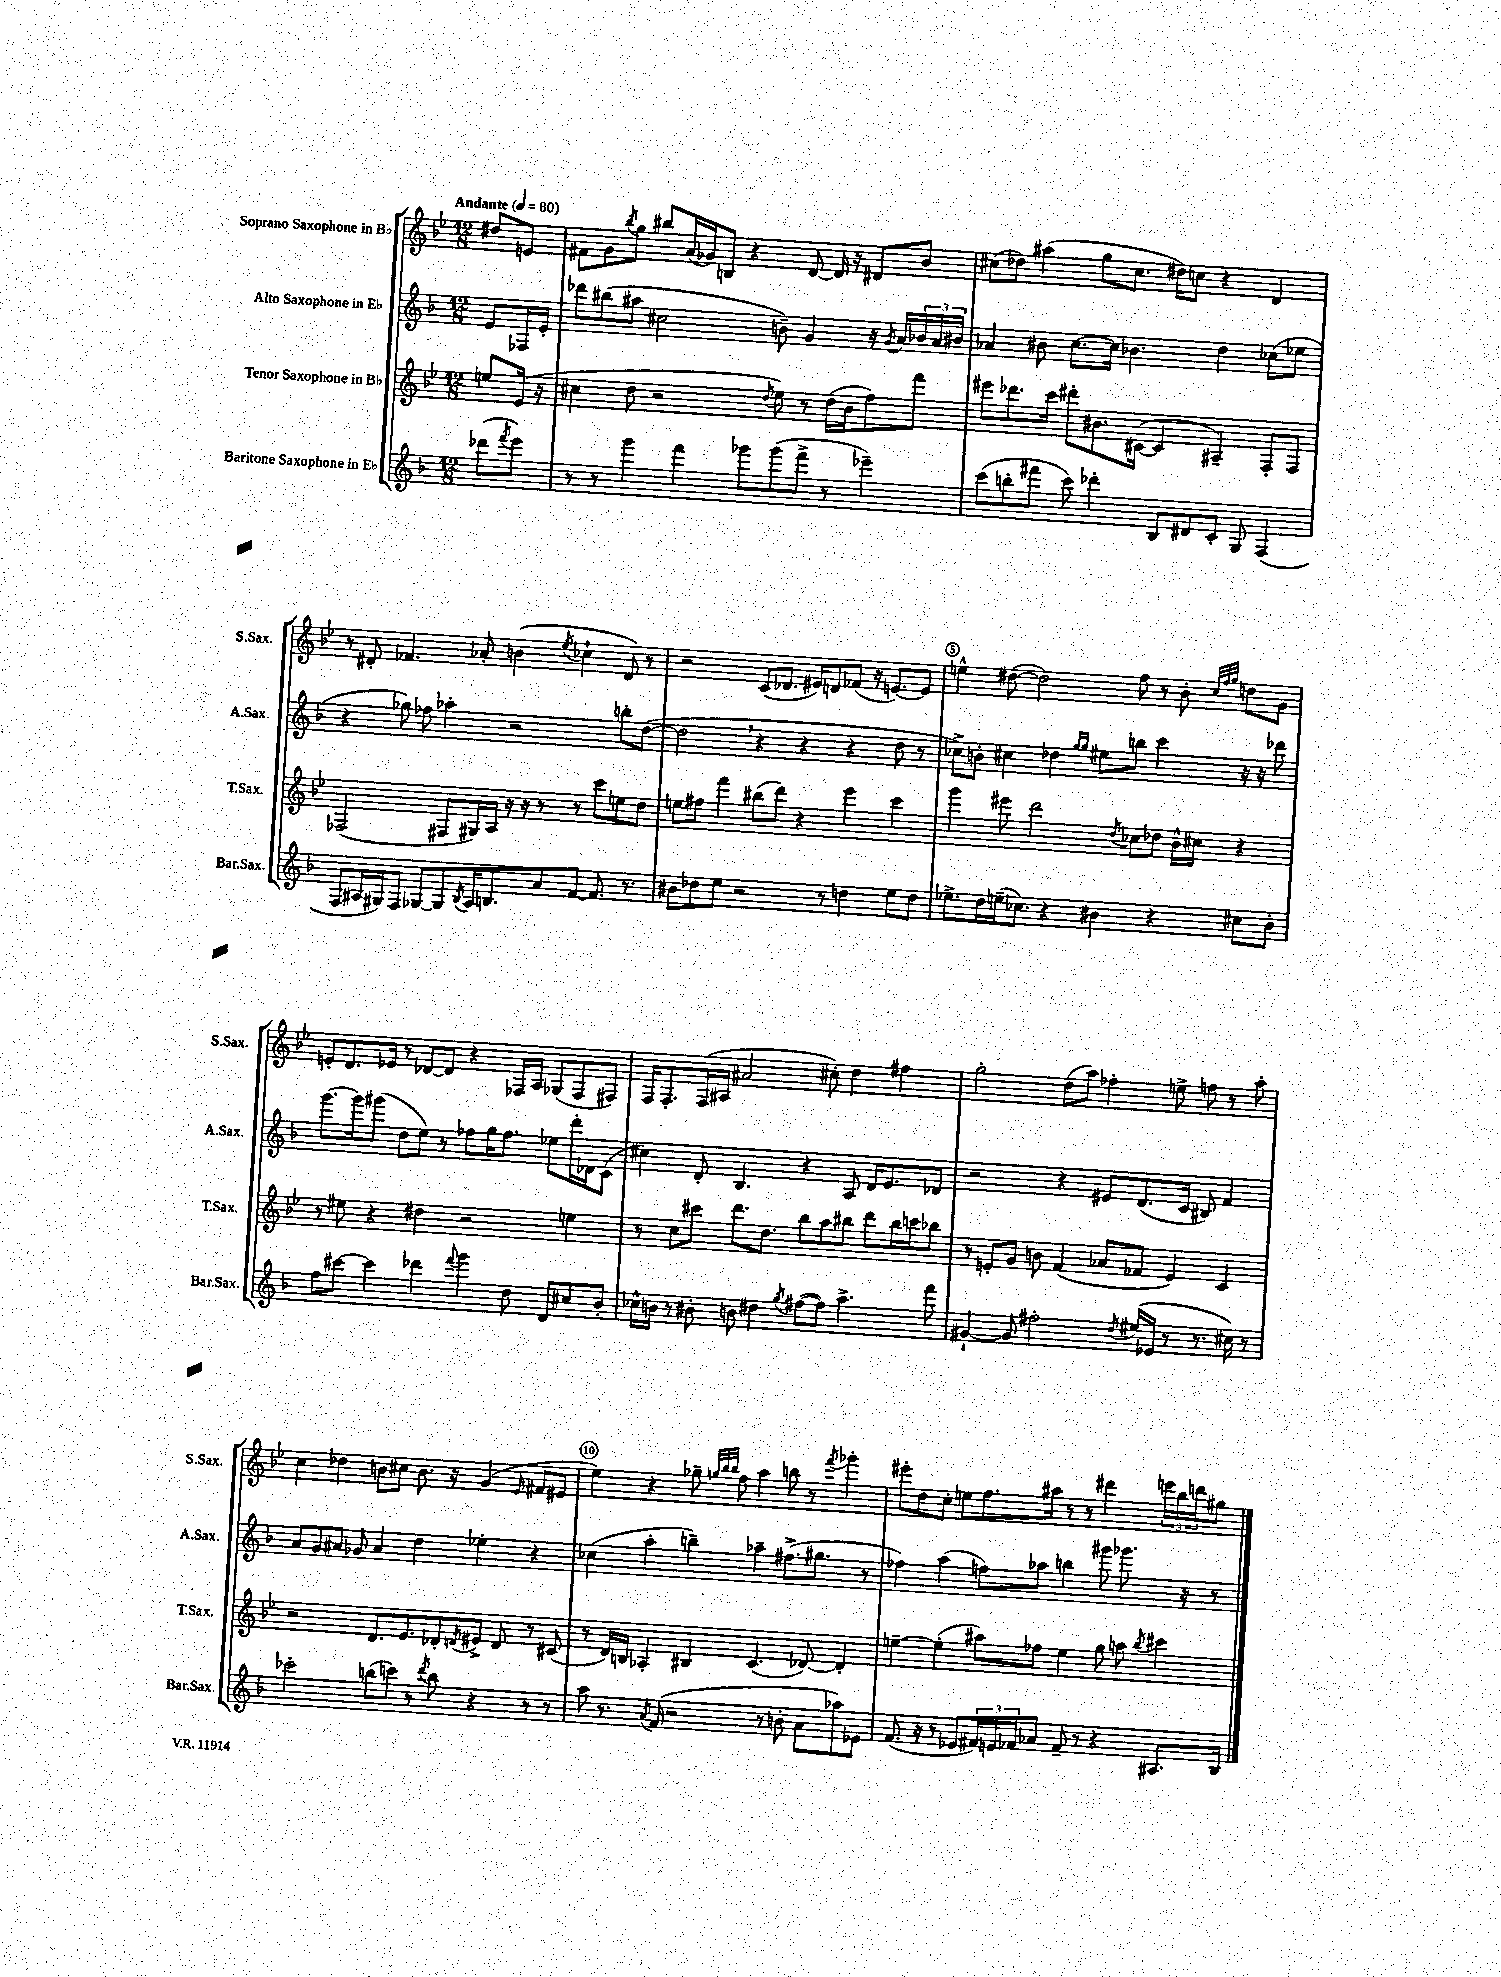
<<
\new StaffGroup <<
\new Staff = "s0" \with { instrumentName = "Soprano Saxophone in Bb" shortInstrumentName = "S.Sax." } {
    \clef treble \key bes \major \numericTimeSignature \time 12/8 \partial 4 \tempo "Andante" 4 = 80
    dis''8 e'8 |
    fis'8 g'8 \acciaccatura { bes''8 } g''8 bis''8 a'16( ges'16) b8 r4 d'8~ d'16 r16 dis'8 bes'8 |
    cis''8( des''8) ais''4( g''8 cis''8. dis''16) c''8 r4 d'4 |
    r8 dis'8-. fes'4. aes'8-. b'4( \acciaccatura { ees''8 } ces''4-! dis'8) r8 |
    r2 c'8( des'8. eis'16) d'8 fes'8( r16 e'8.~) e'8 |
    e''4-^ dis''8~( dis''2) f''8 r8 bes'8-. \grace { c''32 f''32 g''32 } d''8 g'8 |
    e'8-. d'8. ees'16 r8 des'8~ des'8 r4 fes16 a16 ges8( fes8 fis8) |
    f16 f8.-. f16( ais16 ais'2 cis''8-.) d''4 fis''4 |
    g''2-. d''8( a''8) fes''4-. e''8-> f''8 r8 a''8-. |
    c''4 des''4 b'8 cis''8 b'8. r16 g'4( \grace { ees'16 } fis'8 eis'8 |
    ees''4) r4 ges''8-- \grace { g''32 bes''32 bes''32 } f''8 a''4 b''8 r8 \acciaccatura { f'''8 } ges'''4-. |
    eis'''8-. d''8 c''8-. e''8 f''8. ais''16 r8 r8 dis'''4 \tuplet 3/2 { e'''16 bes''16 d'''16 } gis''8 \bar "|." |
}
\new Staff = "s1" \with { instrumentName = "Alto Saxophone in Eb" shortInstrumentName = "A.Sax." } {
    \clef treble \key f \major \numericTimeSignature \time 12/8 \partial 4
    e'8 fes16 e'16-. |
    des'''8 bis''8( ais''8 cis''2 b'8--) g'4 r16 \acciaccatura { g'8 } a'16 \tuplet 3/2 { bes'16 a'16 bis'16 } |
    aes'4 bis'8 c''8.~ c''16 bes'4. d''4 ces''8( ees''8 |
    r4 ges''8) fes''8 aes''4-. r2 b''8-. d''8~( |
    d''2 \breathe r4 r4 r4 d''8 r8 |
    ces''8->) b'8-. cis''4 des''4 \grace { g''16 g''16 } eis''8 b''8 c'''4 r16 r16 des'''8 |
    g'''8.~ g'''16 gis'''8( d''8 e''8) r8 fes''8 g''16 fes''8. ees''8 d'''16-. des'16 c'8( |
    cis''4) d'8-. bes4. r4 a8 d'16 e'8. des'8 |
    r2 r4 eis'8 d'8.( c'16 bis8) f'4 |
    a'8 g'8 ais'8 ges'8 ais'4 d''4 ees''4-. r4 |
    ces''4( a''4-. b''4--) aes''4-- fis''8.->( gis''8. r8 |
    fes''4) a''4( f''8) aes''8 b''4 gis'''8 ges'''8. r16 r8 \bar "|." |
}
\new Staff = "s2" \with { instrumentName = "Tenor Saxophone in Bb" shortInstrumentName = "T.Sax." } {
    \clef treble \key bes \major \numericTimeSignature \time 12/8 \partial 4
    e''8 ees'16( r16 |
    cis''4 d''8 r2 \acciaccatura { d''8 } ees''8) r8 d''16( bes'16 f''8) f'''8 |
    eis'''8 des'''8. c'''16 dis'''8-. bis'8. cis'16~( cis'4 ais4--) f8-. f8 |
    fes2( fis8 gis16) a16 r16 r16 r8 r8 c'''8 e''8 d''8 |
    e''8 fis''8 f'''4 bis''8( d'''8) r4 ees'''4 c'''4 |
    g'''4 eis'''8 d'''2 \acciaccatura { d''8 } ces''8 des''8 bes'16-^ cis''16 r4 |
    r8 eis''8 r4 dis''4 r2 e''4 |
    r8 c''8 cis'''8 d'''8. d''8. bes''8 a''8 bis''8 d'''8 bis''16 c'''16 bes''8 |
    r8 e'8-. g'8 b'8 f'4( aes'8 fes'8 e'4) c'4 |
    r2 d'8. ees'8. des'8-. \acciaccatura { d'8 } eis'8-> d'8 r8 cis'8( |
    r8 d'16) b16 aes4-. bis4 c'4.( des'8~) des'4-. |
    e''4~-- e''4-.( ais''8) fes''8 e''4 g''8 a''8 \acciaccatura { bes''8 } cis'''4 \bar "|." |
}
\new Staff = "s3" \with { instrumentName = "Baritone Saxophone in Eb" shortInstrumentName = "Bar.Sax." } {
    \clef treble \key f \major \numericTimeSignature \time 12/8 \partial 4
    des'''8( \acciaccatura { f'''8 } e'''8) |
    r8 r8 g'''4 f'''4 ges'''8 ges'''8( f'''8-> r8 ees'''4--) |
    c'''8( b''8-. fis'''8 c'''8) des'''4-. bes8 dis'8 c'8-. g8 f4( |
    f8 ais16 gis16) f8 ges8~ ges8 \acciaccatura { bes8 } ais16 b8. a'8 f'8~ f'8. r8. |
    bis'8 des''8 e''8 r2 r8 d''4 e''8 d''8 |
    ees''8.-> d''16 e''16--( ces''8.) r4 bis'4 r4 cis''8 bis'8-. |
    f''8 cis'''8~ cis'''4 des'''4 \appoggiatura { f'''8 } g'''4 d''8 d'8 cis''8 bes'8-. |
    ces''16-^ b'16 r8 bis'8-. b'8 dis''4 \acciaccatura { g''8 } fis''8~( fis''8) a''4.-> f'''8 |
    gis'4~-! gis'8 fis''2-. \acciaccatura { d''8 } eis''16( ees'16 r8 r8. cis''16) r8 |
    ces'''2-. b''8( c'''8) r8 \acciaccatura { d'''8 } b''8 r4 r8 r8 |
    a''8 r8. \acciaccatura { a'8 } f'16( r2 r8 b'8-. a'8 aes''8) ees'8 |
    f'8.( r16 r8 ees'8 \tuplet 3/2 { fis'16) e'16 fes'16 } aes'8 fes'8-- r8 r4 ais8. bes16 \bar "|." |
}
>>
>>
\layout { \context { \Score \override BarNumber.break-visibility = ##(#f #t #t) barNumberVisibility = #(every-nth-bar-number-visible 5) \override BarNumber.stencil = #(make-stencil-circler 0.1 0.3 ly:text-interface::print) } }
